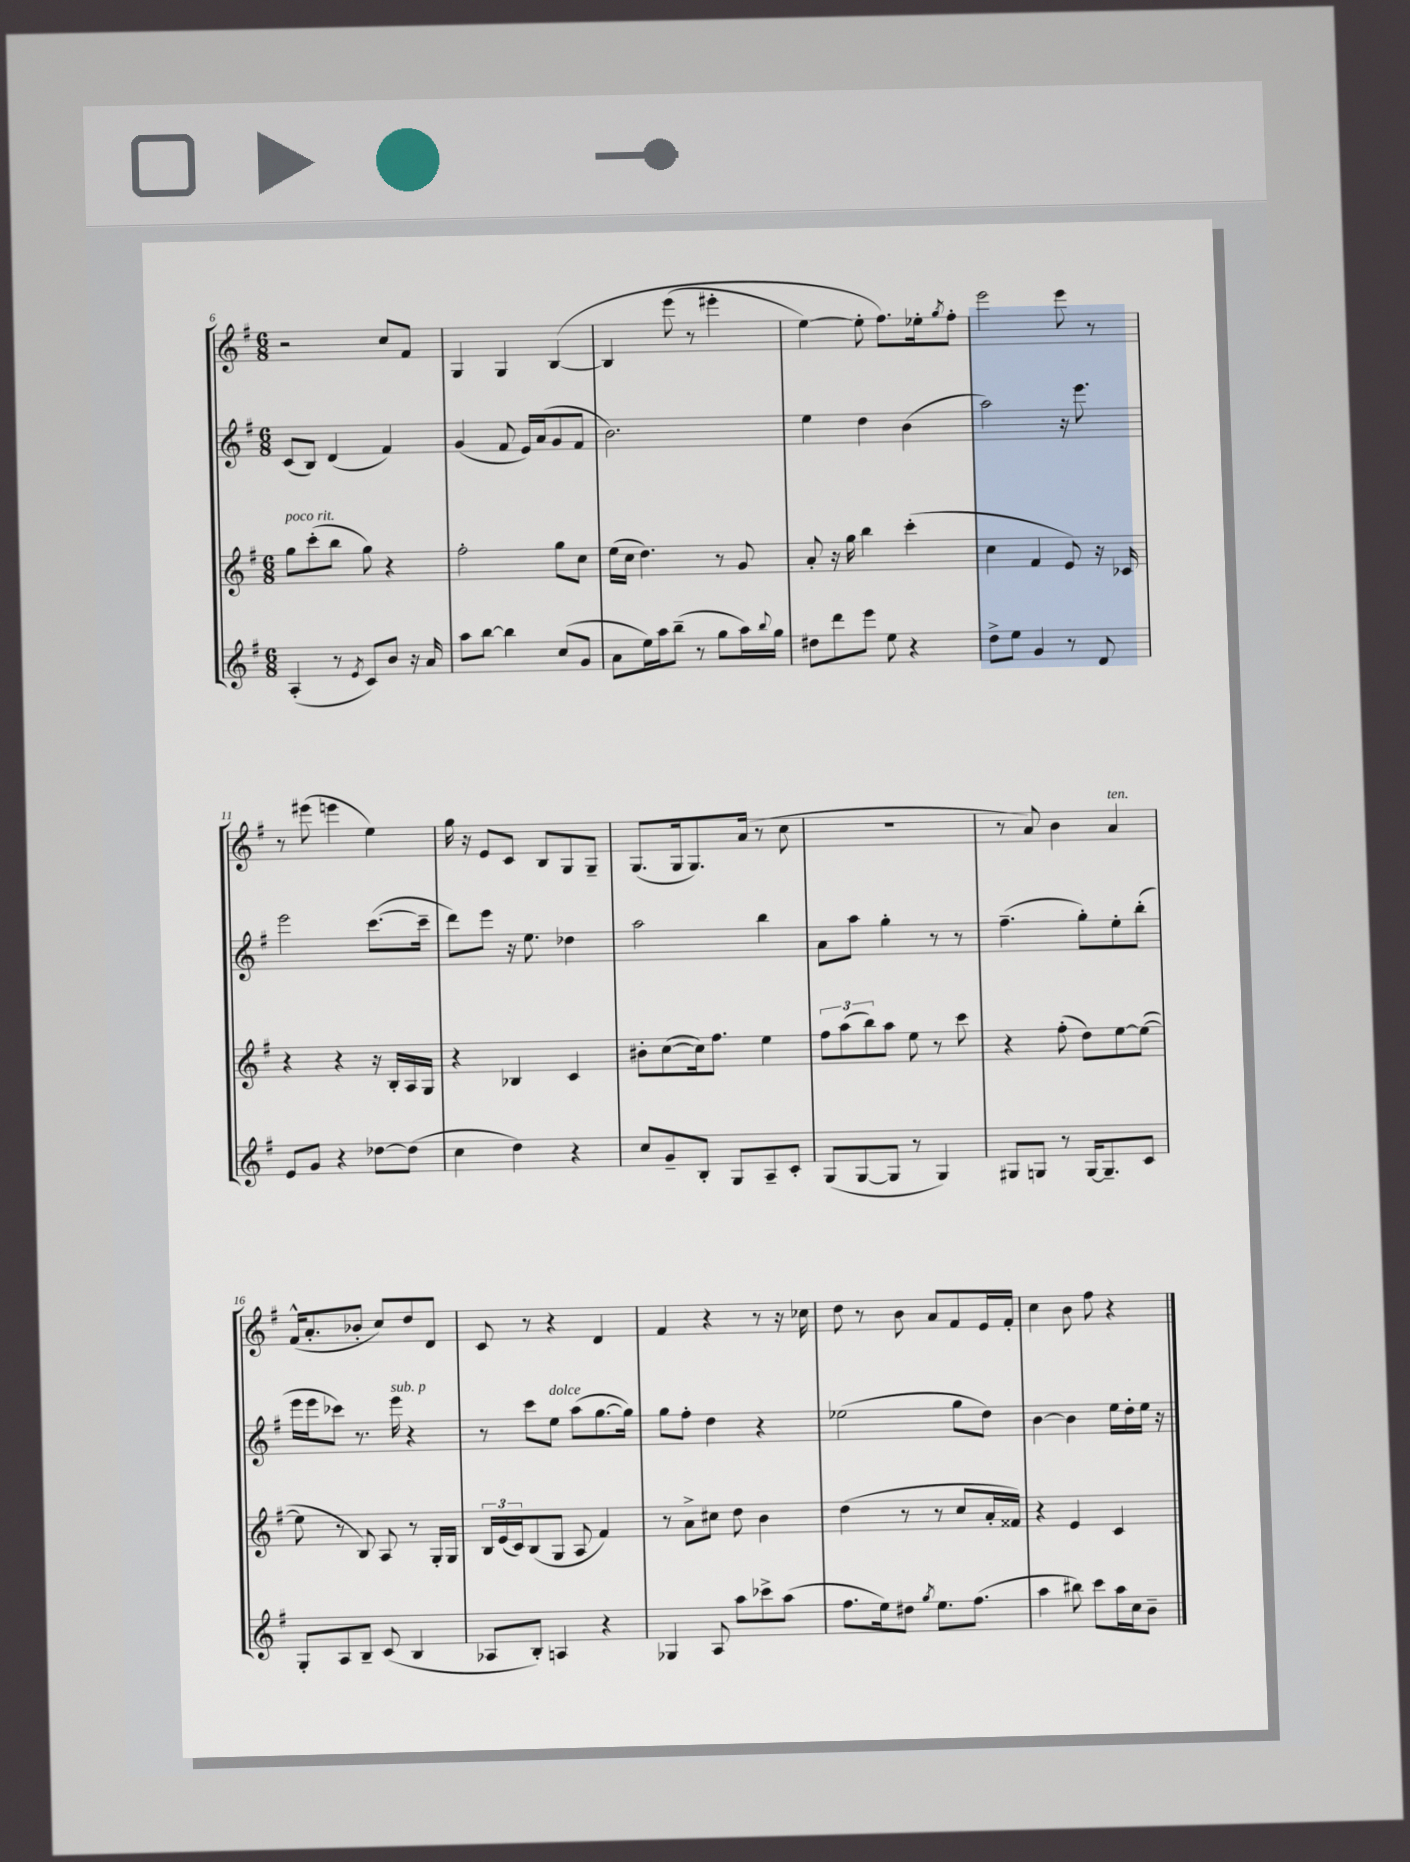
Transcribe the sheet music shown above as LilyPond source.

<<
\new StaffGroup <<
\new Staff = "s0" {
    \clef treble \key g \major \numericTimeSignature \time 6/8
    r2 c''8 fis'8 |
    g4 g4 b4~\( |
    b4 e'''8( r8 eis'''4-. |
    e''4~) e''8-. fis''8.\) ees''16-. \acciaccatura { g''8 } fis''8-. |
    e'''2 e'''8 r8 |
    r8 eis'''8( e'''4 e''4) |
    g''16 r16 e'8 c'8 b8 g8 g8-- |
    g8.( g16 g8.) a'16( r8 c''8 |
    R2. |
    r8 a'8) b'4 a'4^\markup { \italic "ten." } |
    fis'16-^( a'8.-. bes'8-. c''8) d''8 d'8 |
    c'8 r8 r4 d'4 |
    fis'4 r4 r8 r16 ces''16 |
    d''8 r8 b'8 a'8 fis'8 e'16 fis'16-. |
    c''4 b'8 fis''8 r4 \bar "|." |
}
\new Staff = "s1" {
    \clef treble \key g \major \numericTimeSignature \time 6/8
    c'8( b8) d'4( fis'4) |
    g'4( fis'8 e'16) a'16( g'8 fis'8 |
    b'2.) |
    e''4 d''4 b'4( |
    a''2) r16 e'''8. |
    e'''2 c'''8.~( c'''16-- |
    d'''8) e'''8 r16 e''8. des''4 |
    a''2 b''4 |
    a'8 a''8 g''4-. r8 r8 |
    fis''4.--( g''8-.) e''8-. b''8-.( |
    e'''16 e'''16 ces'''8) r8. e'''16^\markup { \italic "sub. p" } r4 |
    r8 c'''8 e''8^\markup { \italic "dolce" } a''8( g''8.~ g''16) |
    g''8 fis''8-. d''4 r4 |
    ees''2( g''8 d''8) |
    b'4~ b'4 e''16 d''16-. e''16 r16 \bar "|." |
}
\new Staff = "s2" {
    \clef treble \key g \major \numericTimeSignature \time 6/8
    g''8^\markup { \italic "poco rit." } c'''8-.( b''8 g''8) r4 |
    fis''2-. g''8 c''8 |
    e''16( c''16 d''4.) r8 g'8 |
    a'8-. r16 g''16 b''4 c'''4-.( |
    c''4 fis'4 e'8) r16 ces'16 |
    r4 r4 r16 b16-. a16 g16 |
    r4 bes4 c'4 |
    bis'8-. c''8~( c''16) fis''8. e''4 |
    \tuplet 3/2 { fis''8 a''8( b''8) } a''8 e''8 r8 c'''8 |
    r4 fis''8-.( d''8) e''8~ e''8~( |
    e''8 r8 b8) a8 r8 g16-. g16 |
    \tuplet 3/2 { b16 e'16( c'16) } b8( g8 a8 fis'4) |
    r8 a'8-> cis''8 d''8 b'4 |
    d''4( r8 r8 c''8 a'16-. fisis'16) |
    r4 e'4 c'4 \bar "|." |
}
\new Staff = "s3" {
    \clef treble \key g \major \numericTimeSignature \time 6/8
    a4-.( r8 \acciaccatura { e'8 } c'8) b'8 r16 a'16 |
    a''8 b''8~ b''4 c''8( g'8 |
    a'8 e''16) a''16 b''8--( r8 g''8 a''16) \appoggiatura { b''8 } g''16 |
    dis''8 d'''8 e'''8 e''8 r4 |
    d''8-> e''8 g'4 r8 d'8 |
    e'8 g'8 r4 des''8~ des''8( |
    c''4 d''4) r4 |
    c''8 g'8-- b8-. g8 a8-- c'8-. |
    g8( g8~ g8 r8 g4) |
    gis8 g8 r8 g16~ g8.-- c'8 |
    g8-. a8 b8-- c'8( b4 |
    aes8 b8-.) a4 r4 |
    ges4 a8 a''8 ces'''8-> a''8( |
    fis''8. e''16) dis''8 \acciaccatura { g''8 } e''8. fis''8.( |
    a''4 bis''8) c'''8 a''16 c''16 b'8-- \bar "|." |
}
>>
>>
\layout { \context { \Score currentBarNumber = #6 } }
